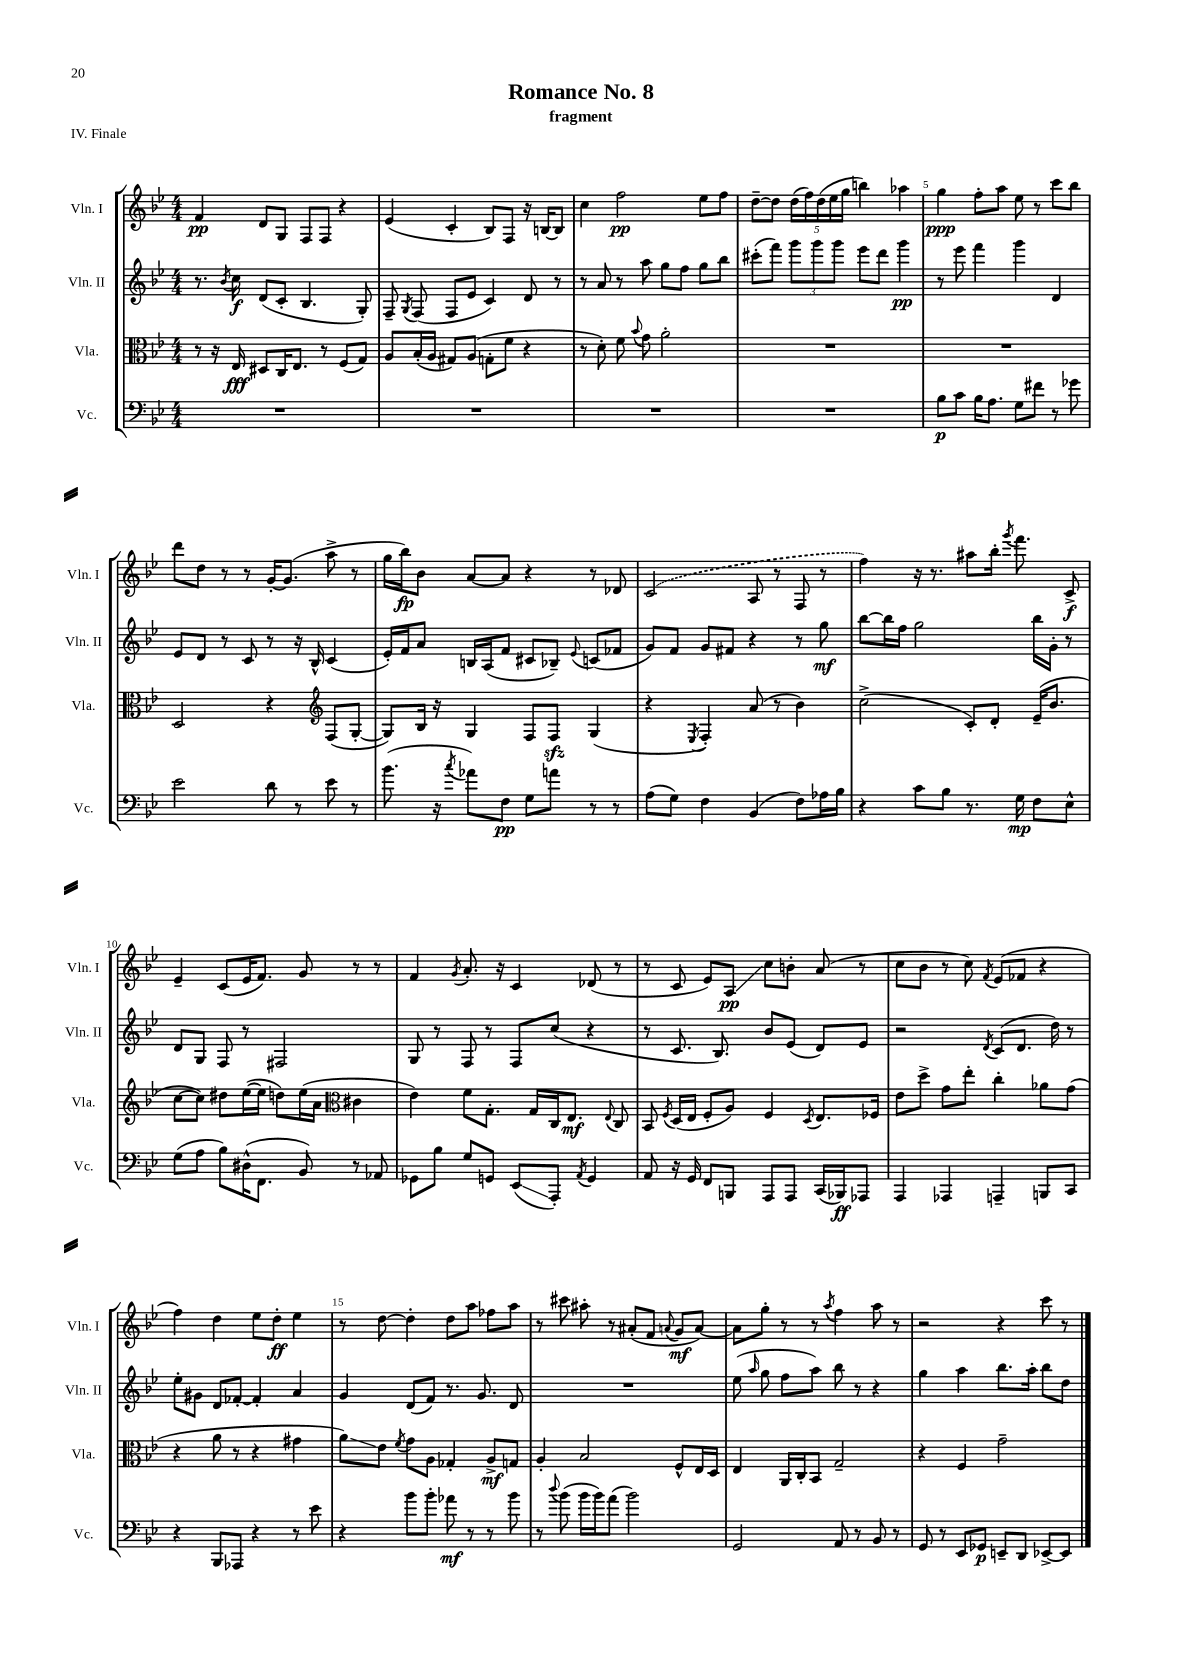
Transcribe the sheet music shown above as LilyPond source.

\header { title = "Romance No. 8" subtitle = "fragment" piece = "IV. Finale" }
<<
\new StaffGroup <<
\new Staff = "s0" \with { instrumentName = "Vln. I" shortInstrumentName = "Vln. I" } {
    \clef treble \key bes \major \numericTimeSignature \time 4/4
    \autoBeamOff f'4\pp d'8[ g8] f8[ f8] r4 |
    ees'4( c'4-. bes8[) f8] r16 b16[~ b8] |
    c''4 f''2\pp ees''8[ f''8] |
    d''8[~-- d''8] \tuplet 5/4 { d''16[( f''16) d''16( ees''16 g''16] } b''4) aes''4 |
    g''4\ppp f''8[-. a''8] ees''8 r8 c'''8[ bes''8] |
    d'''8[ d''8] r8 r8 g'16[~-. g'8.]( a''8-> r8 |
    g''16[ bes''16\fp) bes'8] a'8[~ a'8] r4 r8 des'8 |
    \once \slurDashed c'2( a8 r8 f8 r8 |
    f''4) r16 r8. ais''8[ bes''16]-. \acciaccatura { g'''8 } f'''8. c'8->\f |
    ees'4-- c'8[( ees'16 f'8.]) g'8 r8 r8 |
    f'4 \acciaccatura { g'8 } a'8.-. r16 c'4 des'8( r8 |
    r8 c'8 ees'8[) a8]\glissando\pp c''8[ b'8]-. a'8( r8 |
    c''8[ bes'8] r8 c''8) \acciaccatura { f'8 } ees'8[( fes'8] r4 |
    f''4) d''4 ees''8[ d''8]-.\ff ees''4 |
    r8 d''8~ d''4-. d''8[ a''8] fes''8[ a''8] |
    r8 cis'''8 ais''8-. r8 ais'8[-.( f'8] \appoggiatura { a'8 } g'8[\mf a'8]~) |
    a'8[ g''8]-. r8 r8 \acciaccatura { a''8 } f''4 a''8 r8 |
    r2 r4 c'''8 r8 \bar "|." |
}
\new Staff = "s1" \with { instrumentName = "Vln. II" shortInstrumentName = "Vln. II" } {
    \clef treble \key bes \major \numericTimeSignature \time 4/4
    \autoBeamOff r8. \acciaccatura { bes'8 } c''16\f d'8[( c'8]-. bes4. g8-.) |
    f8-- \acciaccatura { g8 } f8( f8[ ees'8] c'4) d'8 r8 |
    r8 a'8 r8 a''8 g''8[ f''8] g''8[ bes''8] |
    cis'''8[-.( f'''8]) \tuplet 3/2 { g'''8[ g'''8 g'''8] } ees'''8[ d'''8] g'''4\pp |
    r8 ees'''8 f'''4 g'''4 d'4 |
    ees'8[ d'8] r8 c'8 r8 r16 bes16-^ c'4( |
    ees'16[-.) f'16 a'8] b16[ a16( f'8] cis'8[ bes8]--) \appoggiatura { ees'8 } c'8[( fes'8] |
    g'8[) f'8] g'8[ fis'8] r4 r8 g''8\mf |
    bes''8[~ bes''16 f''16] g''2 bes''16[ g'16]-. r8 |
    d'8[ g8] f8 r8 fis2 |
    g8 r8 f8 r8 f8[ c''8]( r4 |
    r8 c'8. bes8.) bes'8[ ees'8]( d'8[) ees'8] |
    r2 \acciaccatura { d'8 } c'8[( d'8.] d''16) r8 |
    ees''8[-. gis'8] d'8[ fes'8]~-. fes'4-. a'4 |
    g'4 d'8[( f'8]) r8. g'8. d'8 |
    R1 |
    ees''8( \grace { a''16 } g''8 f''8[ a''8]) bes''8 r8 r4 |
    g''4 a''4 bes''8.[ a''16]-. bes''8[ d''8] \bar "|." |
}
\new Staff = "s2" \with { instrumentName = "Vla." shortInstrumentName = "Vla." } {
    \clef alto \key bes \major \numericTimeSignature \time 4/4
    \autoBeamOff r8 r16 ees16\fff dis8[ c16 ees8.] r8 f8[( g8]) |
    a8[ bes16-.( a16] gis8[) a8]( g8[-. f'8] r4 |
    r8 d'8-.) f'8 \appoggiatura { bes'8 } g'8 a'2-. |
    R1 |
    R1 |
    d2 r4 \clef treble f8[( g8]~-. |
    g8[) bes16] r16 g4 f8[ f8]\sfz g4( |
    r4 \acciaccatura { ees8 } f4-.) a'8( r8 bes'4) |
    c''2->( c'8[-.) d'8]-. ees'16[--( bes'8.] |
    c''8[~ c''8]) dis''8[ ees''16~( ees''16] d''8[) ees''16( a'16] \clef alto cis'4 |
    ees'4) f'8[ g8.]-. g16[ c16 ees8.]\mf \appoggiatura { ees8 } c8 |
    bes,8 \acciaccatura { f8 } d16[( ees16] f8[-. a8]) f4 \acciaccatura { d8 } ees8.[ fes16] |
    ees'8[ d''8]-> g'8[ ees''8]-. c''4-. aes'8[ g'8]( |
    r4 a'8 r8 r4 gis'4 |
    a'8[\glissando) ees'8] \acciaccatura { f'8 } g'8[ a8] ges4-. a8[->\mf g8] |
    a4-. bes2 f8[-^ ees16 d16] |
    ees4 a,16[ c16-. bes,8] g2-- |
    r4 f4 g'2-- \bar "|." |
}
\new Staff = "s3" \with { instrumentName = "Vc." shortInstrumentName = "Vc." } {
    \clef bass \key bes \major \numericTimeSignature \time 4/4
    \autoBeamOff R1 |
    R1 |
    R1 |
    R1 |
    bes8[\p c'8] bes16[ a8.] g8[ fis'8] r8 ges'8 |
    ees'2 d'8 r8 ees'8 r8 |
    bes'8.( r16 \acciaccatura { c''8 } aes'8[) f8]\pp g8[ a'8] r8 r8 |
    a8[( g8]) f4 bes,4( f8[) aes16 bes16] |
    r4 c'8[ bes8] r8. g16\mp f8[ ees8]-^ |
    g8[( a8] bes8[) dis16-^( f,8.] bes,8) r8 aes,8 |
    ges,8[ bes8] g8[ g,8] ees,8[\glissando( a,,8]-.) \acciaccatura { a,8 } g,4 |
    a,8 r16 g,16 f,8[ b,,8] a,,8[ a,,8] c,16[( bes,,16\ff) aes,,8] |
    a,,4 aes,,4 a,,4-- b,,8[ c,8] |
    r4 bes,,8[ aes,,8] r4 r8 ees'8 |
    r4 bes'8[ bes'8]-. aes'8\mf r8 r8 bes'8 |
    r8 \appoggiatura { d''8 } bes'8( bes'16[ bes'16) a'8]( bes'2) |
    g,2 a,8 r8 bes,8 r8 |
    g,8 r8 ees,8[ ges,8]\p e,8[-- d,8] ees,8[~-> ees,8] \bar "|." |
}
>>
>>
\layout { \context { \Score \override BarNumber.break-visibility = ##(#f #t #t) barNumberVisibility = #(every-nth-bar-number-visible 5) } }
